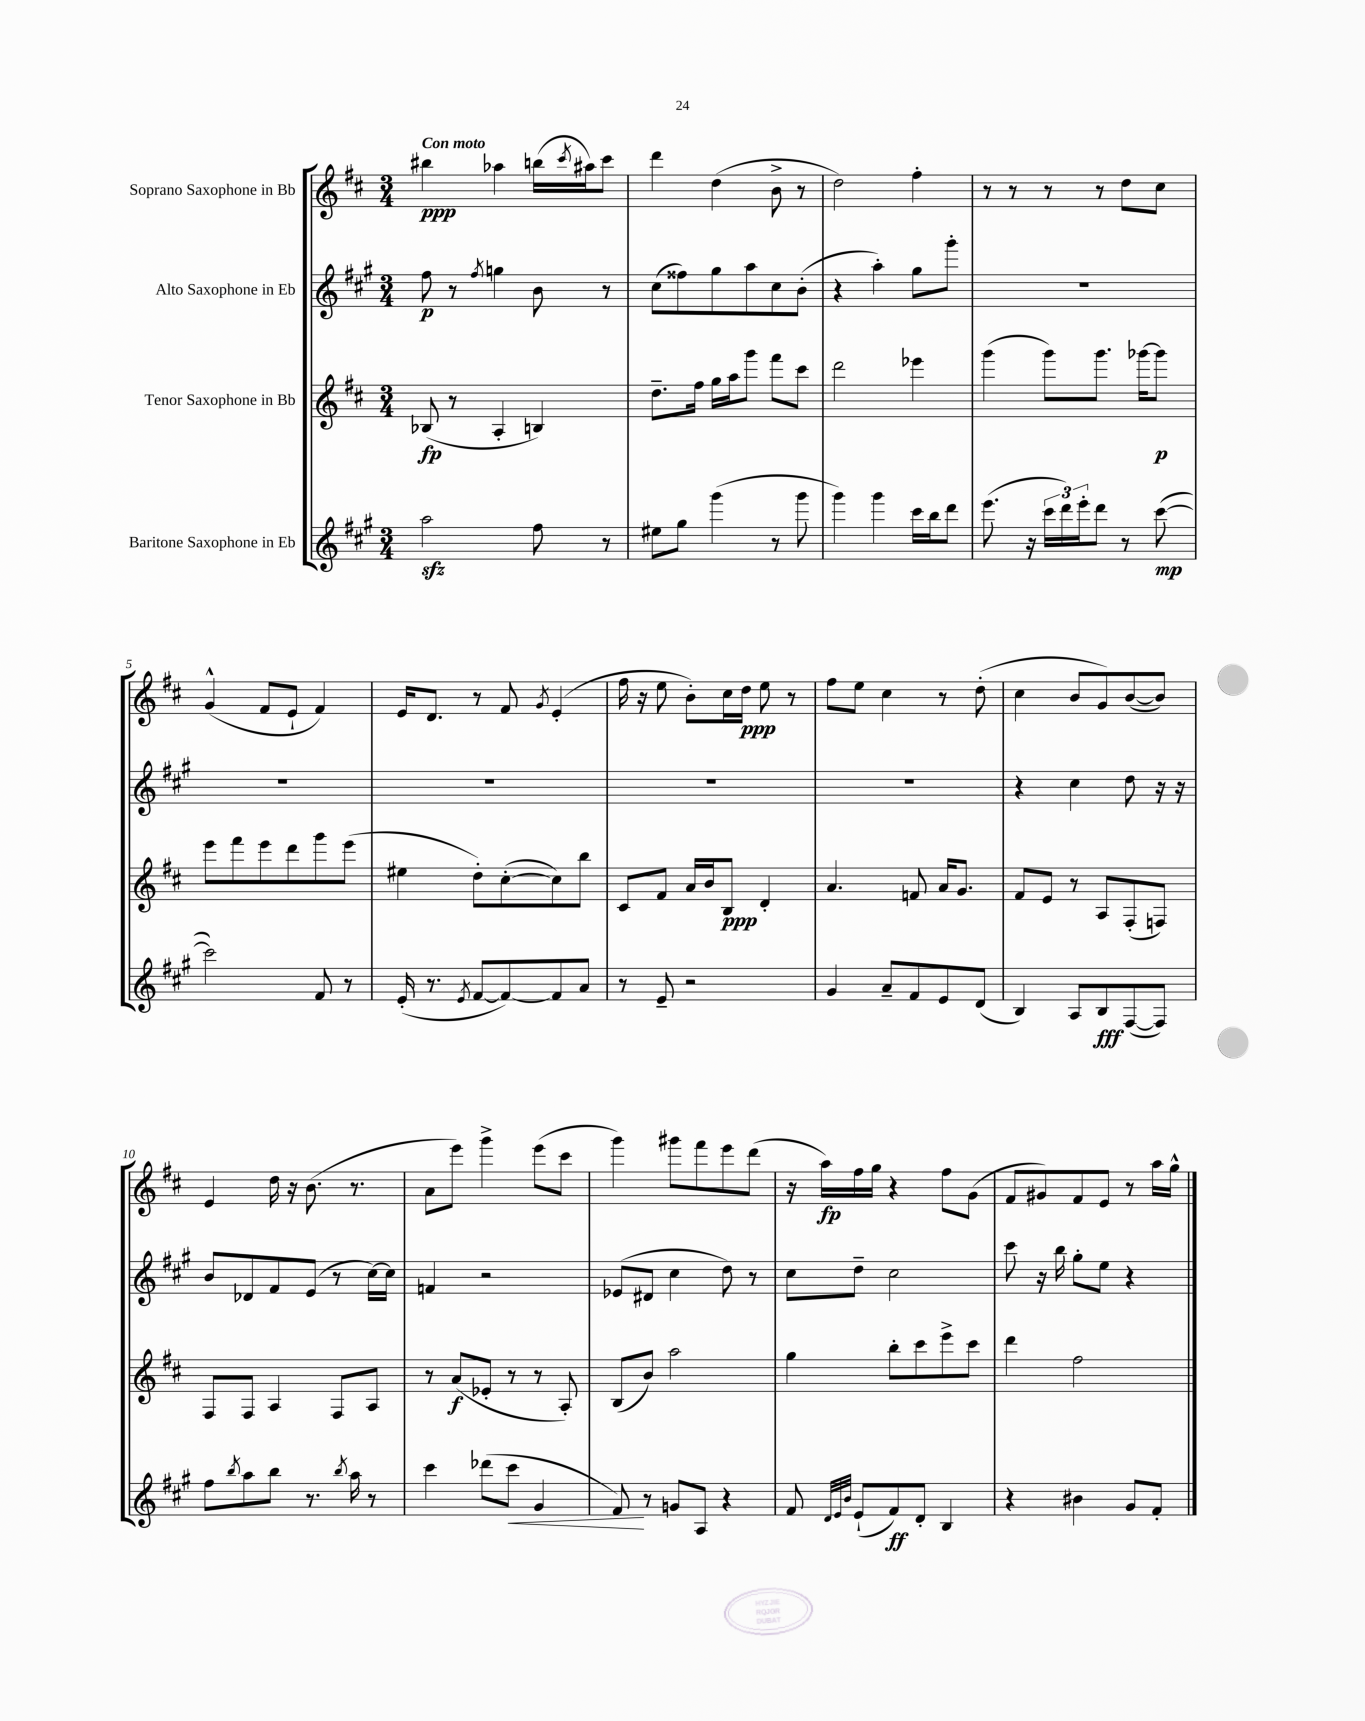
<<
\new StaffGroup <<
\new Staff = "s0" \with { instrumentName = "Soprano Saxophone in Bb" } {
    \clef treble \key d \major \numericTimeSignature \time 3/4 \tempo "Con moto"
    bis''4\ppp aes''4 b''16( \acciaccatura { cis'''8 } ais''16) cis'''8 |
    d'''4 d''4( b'8-> r8 |
    d''2) fis''4-. |
    r8 r8 r8 r8 d''8 cis''8 |
    g'4-^( fis'8 e'8-! fis'4) |
    e'16 d'8. r8 fis'8 \acciaccatura { g'8 } e'4-.( |
    fis''16 r16 e''8 b'8-.) cis''16 d''16\ppp e''8 r8 |
    fis''8 e''8 cis''4 r8 d''8-.( |
    cis''4 b'8 g'8) b'8~( b'8) |
    e'4 d''16 r16 b'8.( r8. |
    a'8 e'''8) g'''4-> e'''8( cis'''8 |
    g'''4) gis'''8 fis'''8 e'''8 d'''8( |
    r16 a''16\fp) fis''16 g''16 r4 fis''8 g'8( |
    fis'8 gis'8) fis'8 e'8 r8 a''16 g''16-^ \bar "|." |
}
\new Staff = "s1" \with { instrumentName = "Alto Saxophone in Eb" } {
    \clef treble \key a \major \numericTimeSignature \time 3/4
    fis''8\p r8 \acciaccatura { fis''8 } g''4 b'8 r8 |
    cis''8( fisis''8) gis''8 a''8 cis''8 b'8-.( |
    r4 a''4-.) gis''8 gis'''8-. |
    R2. |
    R2. |
    R2. |
    R2. |
    R2. |
    r4 cis''4 d''8 r16 r16 |
    b'8 des'8 fis'8 e'8( r8 cis''16~) cis''16 |
    f'4 r2 |
    ees'8( dis'8 cis''4 d''8) r8 |
    cis''8 d''8-- cis''2 |
    cis'''8 r16 b''16 gis''8-. e''8 r4 \bar "|." |
}
\new Staff = "s2" \with { instrumentName = "Tenor Saxophone in Bb" } {
    \clef treble \key d \major \numericTimeSignature \time 3/4
    bes8\fp( r8 a4-. b4) |
    d''8.-- fis''16 g''16 a''16 g'''8 fis'''8 cis'''8 |
    d'''2 ees'''4 |
    g'''4( g'''8) g'''8. ges'''16~ ges'''8\p |
    e'''8 fis'''8 e'''8 d'''8 g'''8 e'''8( |
    eis''4 d''8-.) cis''8~-.( cis''8) b''8 |
    cis'8 fis'8 a'16 b'16 b8\ppp d'4-. |
    a'4. f'8 a'16 g'8. |
    fis'8 e'8 r8 a8 fis8-.( f8) |
    fis8 fis8 a4 fis8 a8 |
    r8 a'8\f( ees'8-. r8 r8 a8-.) |
    b8( b'8) a''2 |
    g''4 b''8-. cis'''8 e'''8-> cis'''8 |
    d'''4 fis''2 \bar "|." |
}
\new Staff = "s3" \with { instrumentName = "Baritone Saxophone in Eb" } {
    \clef treble \key a \major \numericTimeSignature \time 3/4
    a''2\sfz fis''8 r8 |
    eis''8 gis''8 gis'''4( r8 gis'''8 |
    gis'''4) gis'''4 cis'''16 b''16 d'''8 |
    e'''8.( r16 \tuplet 3/2 { cis'''16 d'''16) e'''16-. } d'''8 r8 cis'''8~\mp( |
    cis'''2) fis'8 r8 |
    e'16-.( r8. \acciaccatura { e'8 } fis'8~ fis'8~) fis'8 a'8 |
    r8 e'8-- r2 |
    gis'4 a'8-- fis'8 e'8 d'8( |
    b4) a8 b8\fff fis8~( fis8) |
    fis''8 \acciaccatura { b''8 } a''8 b''8 r8. \acciaccatura { b''8 } a''16 r8 |
    cis'''4 des'''8( cis'''8\< gis'4 |
    fis'8\!) r8 g'8 a8 r4 |
    fis'8 \grace { d'32 e'32 b'32 } e'8-!( fis'8\ff) d'8-. b4 |
    r4 bis'4 gis'8 fis'8-. \bar "|." |
}
>>
>>
